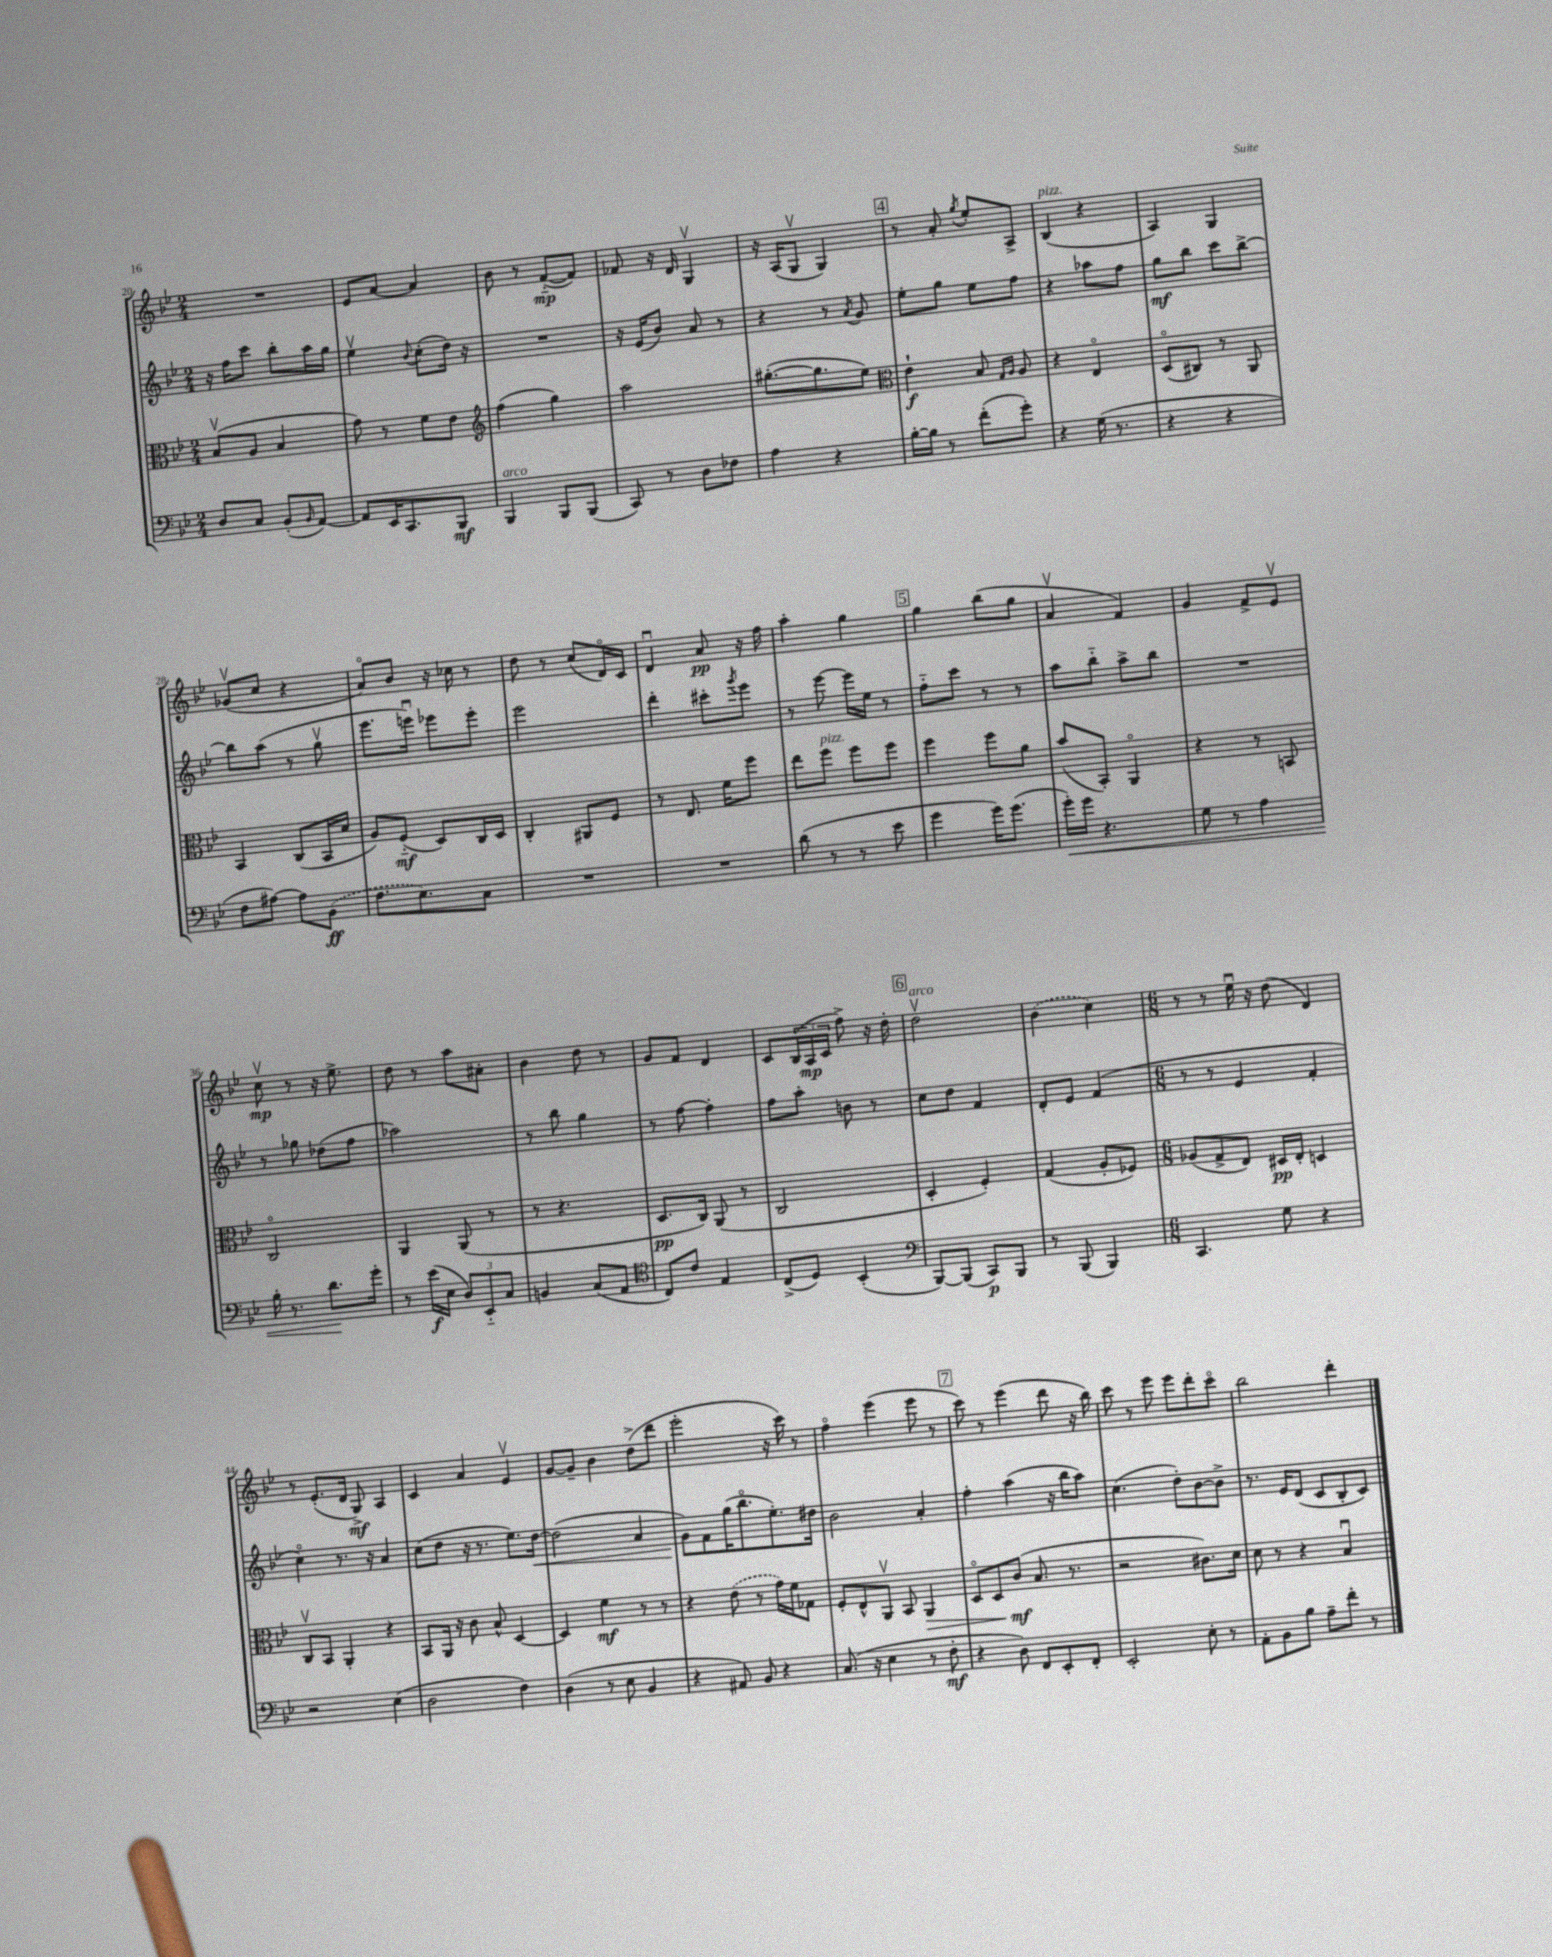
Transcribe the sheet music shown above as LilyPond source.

<<
\new StaffGroup <<
\new Staff = "s0" {
    \clef treble \key bes \major \numericTimeSignature \time 2/4
    R2 |
    ees'8 a'8~ a'4 |
    bes'8 r8 f'8~-_\mp( f'8) |
    fes'8 r16 d'16 g4\upbow |
    r16 a16( g8\upbow g4) |
    \mark \markup { \box "4" } r8 a'8-. \acciaccatura { g''8 } ees''8-. a8-> |
    bes4^\markup { \italic "pizz." }( r4 |
    a4) g4 |
    ges'8\upbow( c''8 r4 |
    a'8\flageolet) bes'8 r16 ces''16 r8 |
    d''8 r8 c''8( d'16\flageolet) c'16 |
    d'4\downbow a'8\pp r16 f''16 |
    a''4-. g''4 |
    \mark \markup { \box "5" } g''4 bes''8( g''8 |
    a'4\upbow f'4) |
    g'4 f'8-> ees'8\upbow |
    c''8\upbow\mp r8 r16 ees''8.-> |
    d''8 r8 a''8 ais'8-. |
    bes'4 d''8 r8 |
    g'8 f'8 d'4 |
    c'8 \tuplet 3/2 { bes16( a16\mp c'16 } f''8->) r16 d''16-. |
    \mark \markup { \box "6" } d''2\upbow^\markup { \italic "arco" } |
    \once \slurDashed bes'4( c''4) |
    \numericTimeSignature \time 6/8 r8 r8 ees''16\downbow r16 d''8( d'4) |
    r8 ees'8.-.( d'16 g8->\mf) a4 |
    c'4 a'4 ees'4\upbow |
    g'8~ g'8-- bes'4 d''8->( d'''8 |
    ees'''2-. r16 c'''16) r8 |
    f''4\flageolet ees'''4( ees'''8 r8 |
    \mark \markup { \box "7" } c'''8) r8 ees'''4( d'''8 r16 bes''16) |
    c'''8 r8 ees'''8 ees'''8 d'''8-. c'''8\flageolet |
    bes''2 d'''4-. \bar "|." |
}
\new Staff = "s1" {
    \clef treble \key bes \major \numericTimeSignature \time 2/4
    r16 f''16 c'''8 bes''8-. a''16 g''16 |
    ees''4\upbow \appoggiatura { bes'8 } c''8-.( d''16) r16 |
    R2 |
    r16 ees'16( bes'8) a'8 r8 |
    r4 r8 \acciaccatura { a'8 } g'8 |
    \mark \markup { \box "4" } ees''8-. g''8 ees''8 f''8 |
    r4 aes''8 f''8 |
    g''8\mf bes''8 c'''8 bes''8~-> |
    bes''8 a''8( r8 g''8\upbow |
    ees'''8. e'''16\downbow) ees'''8 ees'''8-. |
    ees'''2 |
    d'''4-. cis'''8-. \acciaccatura { g'''8 } ees'''8 |
    r8 ees'''8~ ees'''16 ees''16 r8 |
    \mark \markup { \box "5" } f''8-_ c'''8 r8 r8 |
    a''8 bes''8-_ a''8-> bes''8 |
    R2 |
    r8 ges''8 des''8( f''8 |
    aes''2) |
    r8 bes''8 g''4 |
    r8 f''8~ f''4-. |
    f''8 a''8-. b'8 r8 |
    \mark \markup { \box "6" } c''8 d''8 f'4 |
    d'8-. ees'8 f'4( |
    \numericTimeSignature \time 6/8 r8 r8 ees'4 f'4-. |
    c''4\flageolet) r8. r16 a'4 |
    c''8( d''8 r16 r8. ees''8.) d''16~\< |
    d''2( a'4 |
    g'8\!) f'8 g''16( bes''8.\flageolet ees''8.-.) dis''16 |
    bes'2 a'4-. |
    \mark \markup { \box "7" } f''4-. a''4( r16 bes''16 a''8) |
    c''4.( d''8-.) bes'8~ bes'8-> |
    r8. ees'16 d'8( c'8 bes8-. c'8) \bar "|." |
}
\new Staff = "s2" {
    \clef alto \key bes \major \numericTimeSignature \time 2/4
    bes8\upbow( a8 bes4 |
    g'8) r8 f'8 ees'8 |
    \clef treble f''4( g''4) |
    a''2 |
    gis''8.~-.( gis''8. ees''8) |
    \mark \markup { \box "4" } \clef alto ees'4-!\f bes8 \grace { g16 a16 } a8 |
    r4 ees4\flageolet |
    d8\flageolet( cis8) r8 a,8 |
    bes,4 c8( bes,16 d'16 |
    a8) f8-_\mf( d8) c16 d16 |
    c4-. ais,8 f8 |
    r8 ees8. f'16 f''8 |
    ees''8 f''8^\markup { \italic "pizz." } f''8 f''8 |
    \mark \markup { \box "5" } f''4 f''8 a'8 |
    bes'8( bes,8-.) a,4\flageolet |
    r4 r8 b,8 |
    c2\flageolet |
    a,4 a,8( r8 |
    r8 r4. |
    d8.\pp c16) a,8( r8 |
    c2 |
    \mark \markup { \box "6" } d4-. f4-.) |
    g4( a8-. fes8) |
    \numericTimeSignature \time 6/8 aes8( g8-> ees8) dis16\pp ees16-. d4 |
    c8\upbow bes,8 a,4-. r4 |
    bes,8 a,16 r16 c'8 bes8-^ d4~ |
    d4 f'4\mf r8 r8 |
    r4 \once \slurDashed ees'8( r8 g'16) f'16 ges8 |
    f8-. ees8-^ a,8\upbow bes,8 a,4\> |
    \mark \markup { \box "7" } d8\flageolet d8 c'8\mf\!( bes8. r8. |
    r2 cis'8.) d'16 |
    d'8 r8 r4 bes4\downbow \bar "|." |
}
\new Staff = "s3" {
    \clef bass \key bes \major \numericTimeSignature \time 2/4
    d8 c8 bes,8-.( \grace { bes,16 } a,8~) |
    a,8 ees,16 c,8. bes,,8\mf |
    bes,,4^\markup { \italic "arco" } bes,,8 bes,,8( |
    c,8) r8 d8 fes8 |
    a4 r4 |
    \mark \markup { \box "4" } bes16~-. bes16 r8 f'8-.( g'8-.) |
    r4 g16( r8. |
    r4 r4 |
    f8 ais8~) ais8 \once \slurDashed bes,8\ff( |
    f8. ees8.) c8 |
    R2 |
    R2 |
    d'8( r8 r8 ees'8 |
    \mark \markup { \box "5" } g'4 g'16) g'8.( |
    g'16-.\<) g'16 r4. |
    g8 r8 a4 |
    bes16-. r8. d'8.\! g'16-. |
    r8 ees'16\f( ees16 \tuplet 3/2 { d8) ees,8-_ c8 } |
    b,4 c8( a,8 |
    \clef tenor c8) c'8 ees4 |
    c8->( d8) bes,4-.( |
    \mark \markup { \box "6" } \clef bass bes,,8~) bes,,8( c,8\p) bes,,8 |
    r8 bes,,8( bes,,4) |
    \numericTimeSignature \time 6/8 c,4. g8 r4 |
    r2 ees4( |
    d2 f4) |
    d4( r8 ees8 bes,4 |
    r4 ais,8) bes,8 r4 |
    c8.( r16 ees4 r8 f8-.\mf |
    \mark \markup { \box "7" } r4 d8) f,8 ees,8-. f,8-. |
    ees,2-. ees8-. r8 |
    a,8-. bes,8 bes8 a8-- f'8-. r8 \bar "|." |
}
>>
>>
\layout { \context { \Score currentBarNumber = #20 } }
